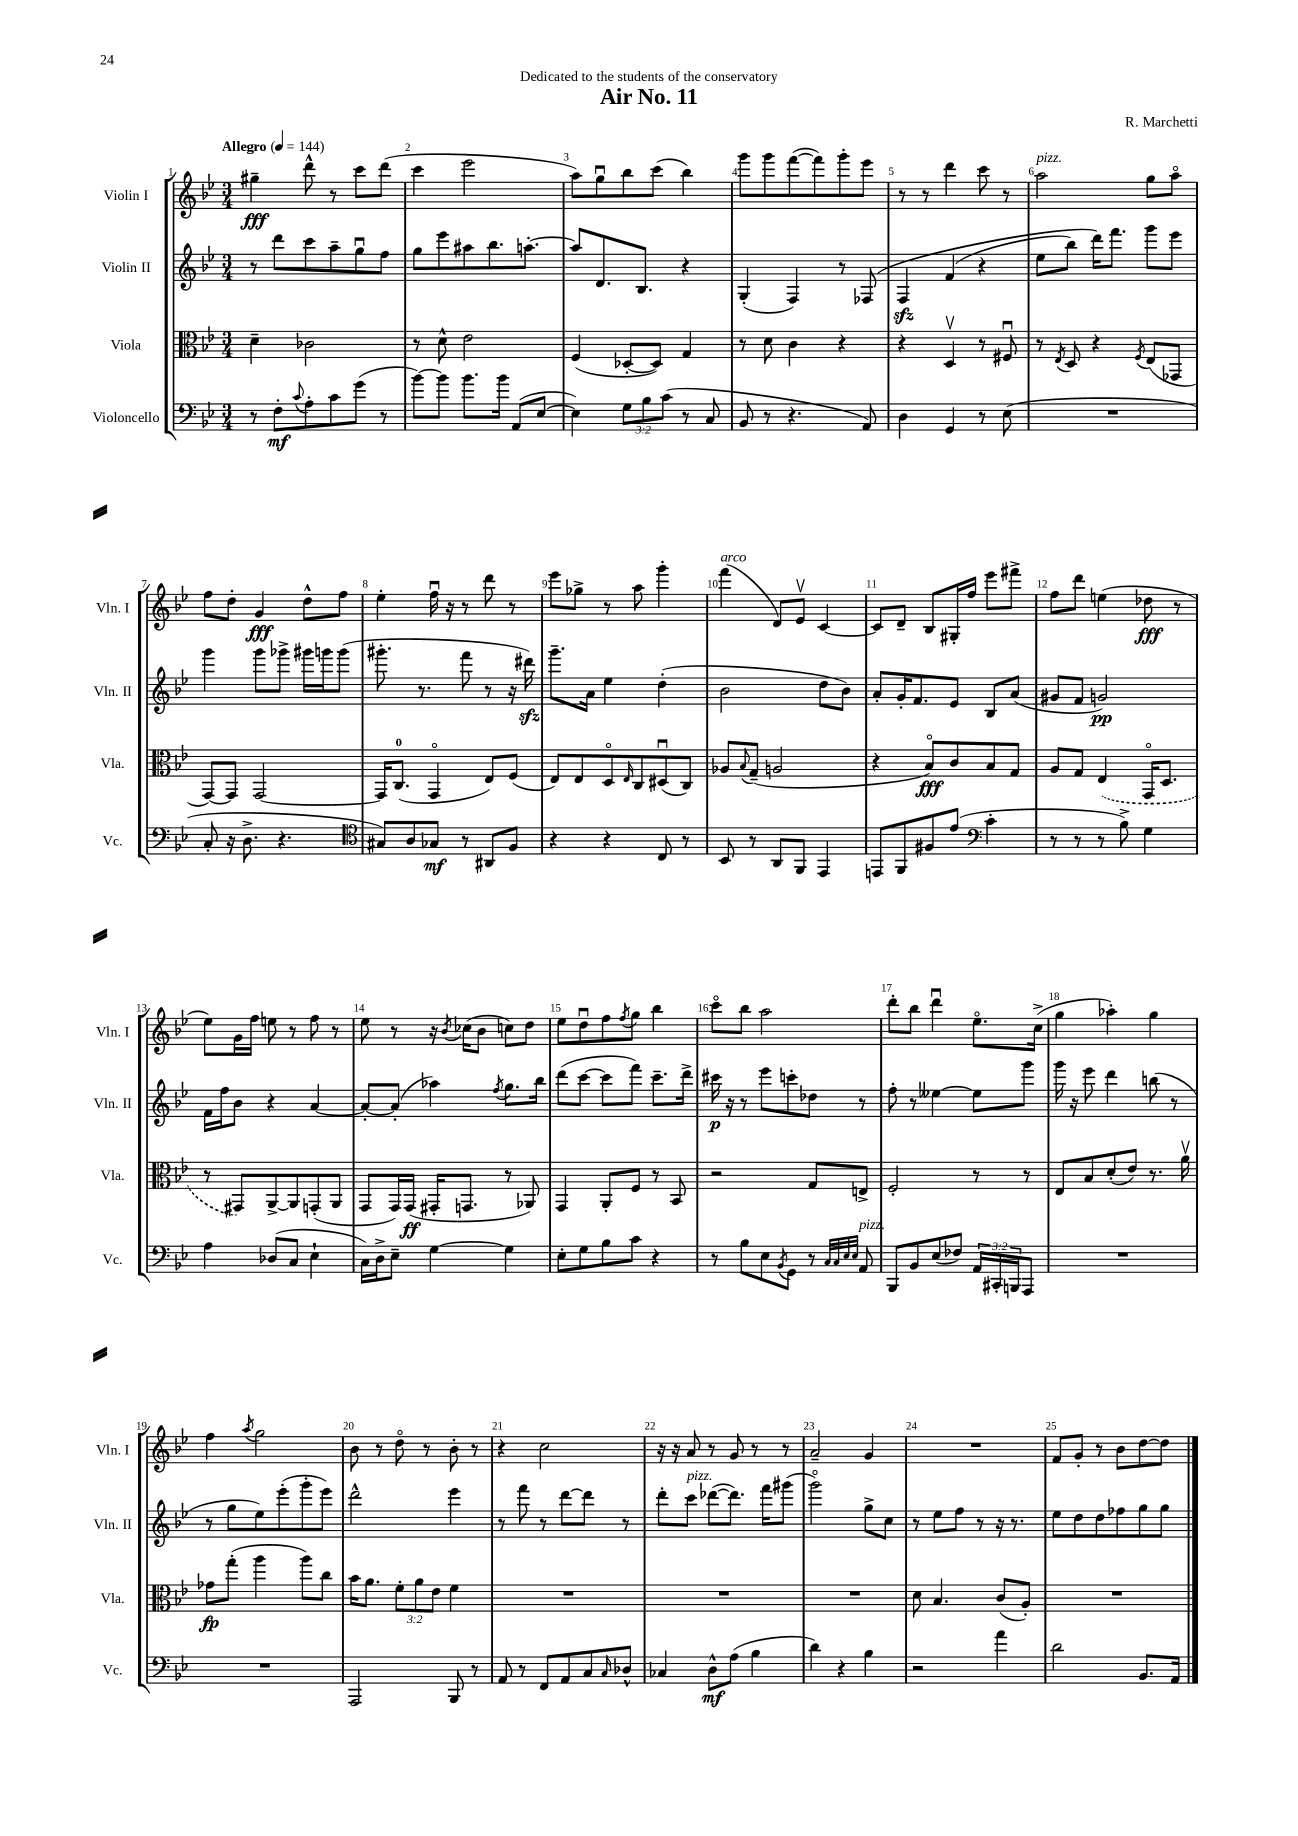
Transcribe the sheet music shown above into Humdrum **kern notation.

**kern	**kern	**kern	**kern
*staff4	*staff3	*staff2	*staff1
*clefF4	*clefC3	*clefG2	*clefG2
*k[b-e-]	*k[b-e-]	*k[b-e-]	*k[b-e-]
*M3/4	*M3/4	*M3/4	*M3/4
*MM144	*MM144	*MM144	*MM144
8r	4d~	8r	4gg#~
8F'	.	8ddd	.
8qqc	.	.	.
8A'	2c-	8ccc	8ddd^^
8c	.	8aa~	8r
(8g	.	8ggu	8ccc
8r	.	8ff	(8ddd
=	=	=	=
[8b-)	8r	8gg	4ccc
8b-]	8d^^	8eee-	.
8.b-	2e-	8aa#	2eee-
.	.	8.bb-	.
16b-	.	.	.
(8AA	.	.	.
.	.	[8.aa'	.
[8E-	.	.	.
=	=	=	=
4E-])	(4F	8aa]	8aa)
.	.	8.d	8ggu
12G	[8D-'	.	8bb-
.	.	8.B-	.
12B-	.	.	.
.	8D-])	.	(8ccc
(12c	.	.	.
8r	4G	4r	4bb-)
8C	.	.	.
=	=	=	=
8BB-	8r	(4G'	8ggg
8r	8d	.	8ggg
4.r	4c	4F)	([8fff
.	.	.	8fff])
.	4r	8r	8ggg'
8AA)	.	&(8F-	8eee-
=	=	=	=
4D	4r	4F	8r
.	.	.	8r
4GG	4Dv	(4f	4ddd
8r	8r	4r	8ccc
(8E-	8F#u	.	8r
=	=	=	=
2.r	8r	8ee-	2aa
.	8qE-	.	.
.	8D	8bb-)	.
.	4r	16ddd&)	.
.	.	8.fff	.
.	8qF	.	.
.	(8E-	8ggg	8gg
.	8GG-	8eee-	8aao
=	=	=	=
8C'	[8GG)	4ggg	8ff
16r	8GG]	.	8dd'
8.D^	.	.	.
.	[2GG	8ggg	4g
4.r	.	8ggg-^	.
.	.	16ggg#	8dd^^
.	.	16ggg	.
.	.	(8ggg	8ff
=	=	=	=
*clefC4	*	*	*
8G#)	16GG]	8.ggg#'	4ee-'
.	(8.C	.	.
8A	.	.	.
.	.	8.r	.
8G-	4GGo	.	16ffu
.	.	.	16r
8r	.	8fff	8r
8AA#	8E-)	8r	8ddd
8F	(8F	16r	8r
.	.	16ddd#)	.
=	=	=	=
4r	8E-)	8.ggg~	8eee-
.	8E-	.	8gg-^
.	.	16a	.
4r	8Do	4ee-	8r
.	16qqE-	.	.
.	8C	.	8aa
8C	(8D#u	(4dd'	4ggg'
8r	8C)	.	.
=	=	=	=
8BB-	8A-	2b-	(4fff
.	8qqB-	.	.
8r	(8G~	.	.
8AA	2A	.	8d)
8FF	.	.	8e-v
4EE-	.	8dd	[4c
.	.	8b-)	.
=	=	=	=
8EE	4r	8a'	8c]
8FF	.	16g'	8d~
.	.	8.f	.
8F#	8B-o)	.	8B-
(8e-	8c	8e-	16G#'
.	.	.	16ff
*clefF4	*	*	*
4c'	8B-	8B-	8eee-
.	8G	(8a	8fff#^
=	=	=	=
8r	8A	8g#	8ff
8r	8G	8f	8ddd
8r	(4E-	2g)	(4ee
8B-^)	.	.	.
4G	16GGo	.	8dd-
.	8.D	.	.
.	.	.	8r
=	=	=	=
4A	8r	16f	8ee-)
.	.	16ff	.
.	8GG#)	8b-	16g
.	.	.	16ff
(8D-	[8AA^	4r	8ee
8C	8AA]	.	8r
4E-`	(8GG'	[4a	8ff
.	8AA	.	8r
=	=	=	=
16C)	8GG	8a'_	8ee-
16D^	.	.	.
8E-~	16GG)	(8a']	8r
.	(16GG	.	.
[4G	16GG#'	4aa-)	16r
.	.	.	8qb-
.	8.GG	.	(16cc-
.	.	.	8b-
.	.	8qff	.
4G]	8r	8.gg	8cc)
.	8AA-)	.	8dd
.	.	16bb-	.
=	=	=	=
8E-'	4GG	(8ddd	8ee-
8G	.	[8ccc	8ddu
8B-	8AA'	8ccc]	8ff
.	.	.	8qff
8c	8F	8fff)	8gg
4r	8r	8.ccc~	4bb-
.	8BB-	.	.
.	.	16ddd^	.
=	=	=	=
8r	2r	16ccc#	8ccco
.	.	16r	.
8B-	.	8r	8bb-
8E-	.	8eee-	2aa
8qBB-	.	.	.
8GG	.	8ccc'	.
8r	8G	8dd-	.
32qqC	.	.	.
32qqC	.	.	.
32qqE-	.	.	.
32qqE-	.	.	.
8AA	8E^	8r	.
=	=	=	=
8BBB-	2F'	8ff'	8ddd'
8BB-	.	8r	8bb-
(8E-	.	[4ee--	4dddu
8F-)	.	.	.
24AA	8r	8ee--]	8.ee-o
24CC#'	.	.	.
24BBB	.	.	.
8AAA	8r	8ggg	.
.	.	.	(16cc^
=	=	=	=
2.r	8E-	16ggg	4gg
.	.	16r	.
.	8B-	8eee-	.
.	(8d'	4ddd	4aa-')
.	8e-)	.	.
.	8.r	(8bb	4gg
.	.	8r	.
.	16av	.	.
=	=	=	=
2.r	8g-	8r	4ff
.	(8gg'	8gg	.
.	.	.	8qaa
.	4aa	8ee-)	2gg
.	.	(8eee-'	.
.	8aa)	8ggg'	.
.	8cc	8eee-)	.
=	=	=	=
2AAA	16b-	2ddd^^	8b-
.	8.a	.	.
.	.	.	8r
.	12f'	.	8ddo
.	12a	.	.
.	.	.	8r
.	12e-	.	.
8BBB-	4f	4eee-	8b-'
8r	.	.	8r
=	=	=	=
8AA	2.r	8r	4r
8r	.	8fff	.
8FF	.	8r	2cc
8AA	.	[8ddd	.
8C	.	8ddd]	.
16qqC	.	.	.
8D-^^	.	8r	.
=	=	=	=
4C-	2.r	8ddd'	16r
.	.	.	16r
.	.	8ccc	8a
8D^^	.	([8ddd-	8r
(8A	.	8.ddd-])	8g
4B-	.	.	8r
.	.	16fff	.
.	.	(8ggg#	8r
=	=	=	=
4d)	2.r	2gggo)	2a~
4r	.	.	.
4B-	.	8gg^	4g
.	.	8cc	.
=	=	=	=
2r	8d	8r	2.r
.	4.B-	8ee-	.
.	.	8ff	.
.	.	8r	.
4a	(8c	16r	.
.	.	8.r	.
.	8A')	.	.
=	=	=	=
2d	2.r	8ee-	8f
.	.	8dd	8g'
.	.	8dd	8r
.	.	8ff-	8b-
8.BB-	.	8gg	[8dd
.	.	8gg	8dd]
16AA	.	.	.
==	==	==	==
*-	*-	*-	*-
